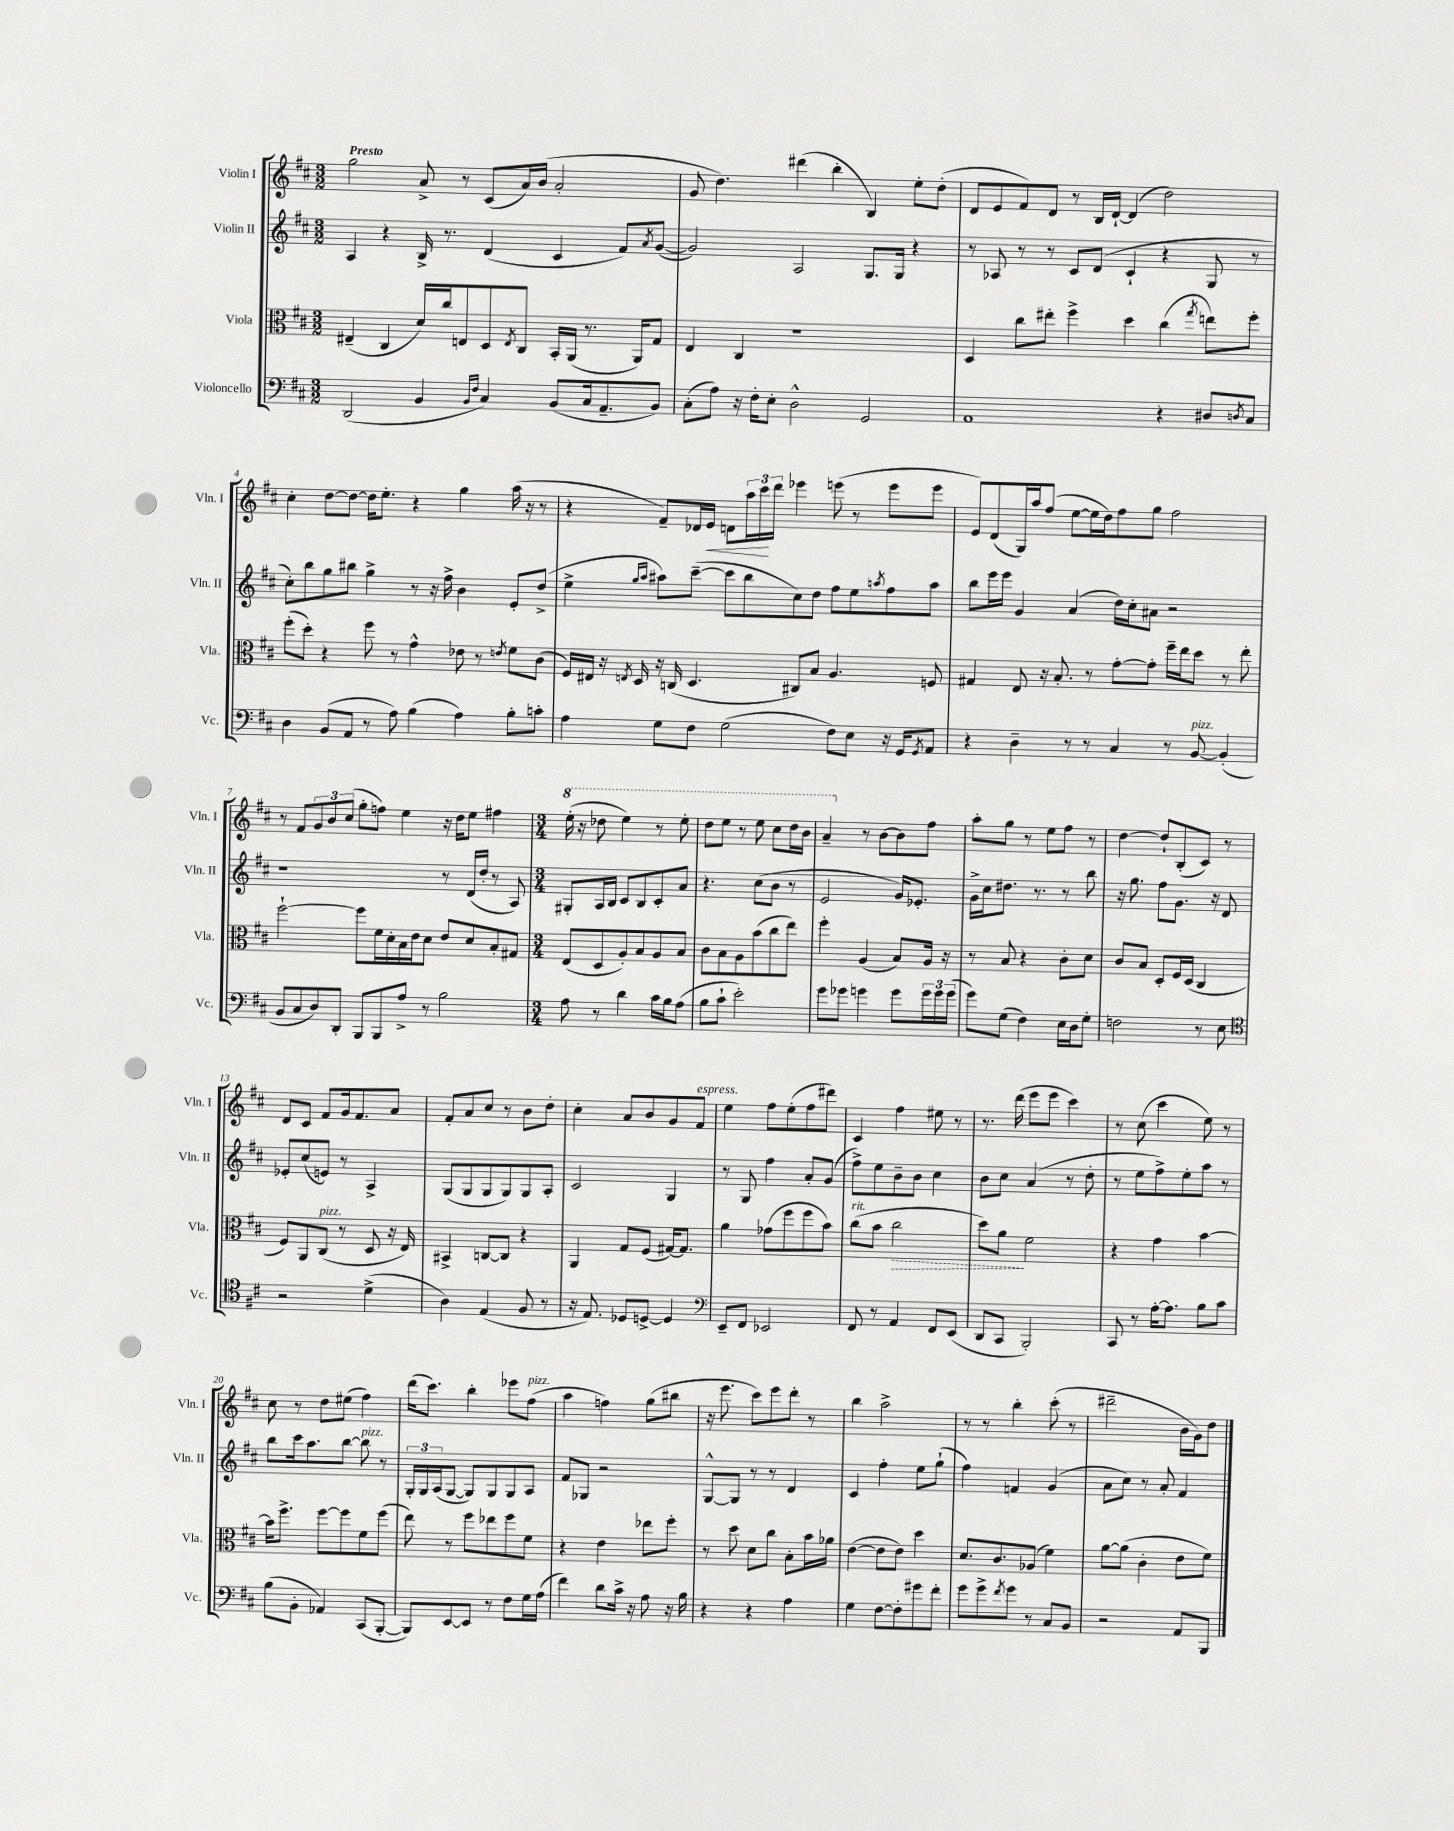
<<
\new StaffGroup <<
\new Staff = "s0" \with { instrumentName = "Violin I" shortInstrumentName = "Vln. I" } {
    \clef treble \key d \major \numericTimeSignature \time 3/2 \tempo "Presto"
    g''2 a'8-> r8 cis'8( a'16) b'16( a'2-. |
    g'8 d''4.) dis'''4( b''4-. b4) e''8-. d''8-.( |
    d'8 e'8 fis'8) d'8 r8 b16 d'16~-! d'4( d''2) |
    cis''4-. d''8~ d''8~ d''16 e''8.-. r4 g''4 a''16( r16 r8 |
    r4 fis'8--) des'16 e'16\< d'8 \tuplet 3/2 { a''16 cis'''16\! d'''16 } ees'''4 e'''8( r8 e'''8 e'''8 |
    e'8) d'8( g16) a''16 fis''8( e''8~ e''16 d''16) fis''8 g''8 fis''2 |
    r8 fis'8 \tuplet 3/2 { g'8 b'8 cis''8( } g''8-. f''8) e''4 r16 d''16 e''8 fis''4 |
    \numericTimeSignature \time 3/4 \ottava #1 e'''16-.( r16 des'''8 e'''4) r8 e'''8-. |
    d'''8 e'''8 r8 e'''8 cis'''8 d'''16 b''16 |
    a''4-- \ottava #0 r8 b'8~ b'8 fis''8 |
    a''8-. g''8 r8 e''8 fis''8 r8 |
    d''4~ d''8-! b8-.( cis'8) r8 |
    d'8 cis'8 fis'8 g'16 fis'8. a'8 |
    fis'8-. a'8 cis''8 r8 b'8 d''8-. |
    cis''4-. a'8 b'8 g'8 fis'8^\markup { \italic "espress." } |
    e''4 fis''8 e''8-.( fis''8 dis'''8) |
    cis'4 fis''4 eis''8 r8 |
    r8. d'''16( e'''8 e'''8 cis'''4) |
    r8 cis''8( cis'''4 e''8) r8 |
    cis''8 r8 d''8 eis''8( fis''4) |
    d'''16( cis'''8.) b''4-. ees'''8 fis''8^\markup { \italic "pizz." }( |
    a''4 f''4) g''8( bis''8 |
    r16 e'''8. cis'''8) e'''8 d'''8-. r8 |
    b''4 a''2-> |
    r8 r8 b''4-. cis'''8-.( r8 |
    dis'''2-- b'16 g'16) d''8 \bar "|." |
}
\new Staff = "s1" \with { instrumentName = "Violin II" shortInstrumentName = "Vln. II" } {
    \clef treble \key d \major \numericTimeSignature \time 3/2
    a4 r4 b16-> r8. d'4( cis'4 fis'8) \acciaccatura { a'8 } g'8~( |
    g'2) a2 g8. g16 r4 |
    r8 aes8 r8 r8 cis'8 d'8( cis'4-! r4 g8 r8 |
    cis''8-.) b''8 g''8 bis''8 g''4-> r8 r16 fis''16-> b'4 e'8-. d''8->( |
    e''4-> \grace { g''16 a''16 } ais''8) cis'''8~--( cis'''8 b''8 cis''8) d''8 fis''8 e''8 \acciaccatura { a''8 } fis''8 a''8 |
    b''8 e'''16 e'''16 g'4 a'4( d''16) cis''16-. ais'8 r2 |
    r1 r8 d'16( d''16-. r8 a8) |
    \numericTimeSignature \time 3/4 gis8-. a16 b16 cis'8 b8 cis'8-. a'8 |
    r4. cis''8( b'8 r8 |
    e'2 g'16) ees'8.-. |
    g'16-> cis''16 dis''8. r8. r8 b''8 |
    r16 g''8. fis''8 g'8. r16 d'8 |
    ees'8-. cis''8( e'8) r8 a4-> |
    g8( g8 g8 g8) g8 a8-. |
    cis'2 g4 |
    r8 g8 fis''4 a'8-. g'8( |
    fis''8->) e''8 b'8-- b'8 cis''4 |
    b'8 cis''8 a'4( r8 d''8-. |
    r8 e''8 fis''8->) e''8-. a''8 r8 |
    b''8 cis'''16 a''8. b''8~ b''8^\markup { \italic "pizz." } r8 |
    \tuplet 3/2 { g16-. g16 a16( } g8~ g8) g8 g8 a8 |
    fis'8 ges8 r2 |
    g8~-^ g8 r8 r8 d'4 |
    cis'4 fis''4-. e''8 g''8-!( |
    fis''4) f'4 g'4( |
    a'8 cis''8) r8 a'8-. fis'4 \bar "|." |
}
\new Staff = "s2" \with { instrumentName = "Viola" shortInstrumentName = "Vla." } {
    \clef alto \key d \major \numericTimeSignature \time 3/2
    eis4--( cis4 d'16) cis''16 e8 d8 \acciaccatura { e8 } cis8 b,16-. a,16( r8. a,16) g8 |
    e4 cis4 r1 |
    d4 cis''8 eis''8-. fis''4-> d''4 cis''4( \acciaccatura { g''8 } e''8) fis''8-. |
    fis''8-.( d''8-.) r4 fis''8 r8 g'4-^ ees'8 r8 \acciaccatura { e'8 } fis'8 cis'8( |
    fis16) eis16 r16 \acciaccatura { e8 } d16 r16 c16( d4. cis8) b8 a4. f8 |
    gis4 e8 r16 b8.-. r8 g'8~-. g'8-. fis''16-- e''16 d''8 r8 e''8-. |
    fis''2~-! fis''8 fis'16 d'16-. b16 e'16 d'8 e'8 d'8 b8-. gis8 |
    \numericTimeSignature \time 3/4 e8( d8 a8-.) b8 a8 b8 |
    cis'8 b8 a8 b'8( cis''8 e''8) |
    fis''4-. a4( b8) a16 r16 |
    r8 b8 r4 cis'8-. d'8 |
    cis'8 b8 d8-. fis16 d16( cis4 |
    fis8) a,8 cis8^\markup { \italic "pizz." }( r8 d8 r16 e16) |
    bis,4-> c8~ c8 r4 |
    a,4 g8 fis8( gis16~) gis8. |
    a'4 ges'8( fis''8 fis''8 b'8) |
    cis''8^\markup { \italic "rit." }( b'8 \once \override Hairpin.style = #'dashed-line cis''2\> |
    d''8) a'8\! fis'2 |
    r4 g'4 b'4~ |
    b'16 fis''8.-> fis''8~ fis''8 fis'8 fis''8( |
    e''8) r8 fis''8 ees''8 fis''8 fis'8 |
    r4 e'4 ees''8 fis''8-. |
    r8 d''8 d'8 cis''8 b8-. b'16 aes'16 |
    e'4~( e'8 e'8) d''4 |
    d'8. cis'8. aes8( fis'4) |
    a'8~ a'8( cis'4-. e'8 fis'8) \bar "|." |
}
\new Staff = "s3" \with { instrumentName = "Violoncello" shortInstrumentName = "Vc." } {
    \clef bass \key d \major \numericTimeSignature \time 3/2
    d,2( b,4 \grace { b,16 fis16 } cis4) b,8( cis16 a,8.-- b,8) |
    cis8-.( a8) r16 fis16-. e8-. d2-^ g,2 |
    a,1 r4 dis8 \acciaccatura { d8 } cis8 |
    d4 b,8( a,8 r8 a8) b4( a4) b8-. c'8-. |
    a4 g8 fis8 g2( fis8) e8 r16 g,16 \acciaccatura { g,8 } a,8 |
    r4 d4-- r8 r8 cis4 r8 b,8~^\markup { \italic "pizz." } b,4-.( |
    b,8 cis8 d8) d,8-. b,,8 b,,8 a8-> r8 b2 |
    \numericTimeSignature \time 3/4 a8 r8 d'4 cis'16 b16 a8( |
    b8 cis'8-! e'2-.) |
    g'8 ges'8 g'4 g'8 \tuplet 3/2 { g'16 g'16 g'16( } |
    g'8) g8( fis4) e16 d16 g8-. |
    f2 r8 e8 |
    \clef tenor r2 d'4->( |
    a4) e4( fis8 r8 |
    r16 e8.) des8 d8~-> d4 |
    \clef bass e,8-- fis,8 ees,2 |
    fis,8 r8 a,4 fis,8 e,8( |
    d,8 cis,8 b,,2-.) |
    cis,8 r8 a16~-. a8. b8 cis'8 |
    b8( b,8-. aes,4) cis,8( b,,8~-. |
    b,,8) e,8~ e,8 r8 fis8 g16 a16( |
    fis'4) d'8 cis'16-> r16 a8 r16 b16 |
    r4 r4 a4 |
    g4 fis8~ fis8-. gis'8 fis'8-. |
    g'8 g'8-> \acciaccatura { fis'8 } g'8 r8 cis8 b,8 |
    r2 a,8 b,,8 \bar "|." |
}
>>
>>
